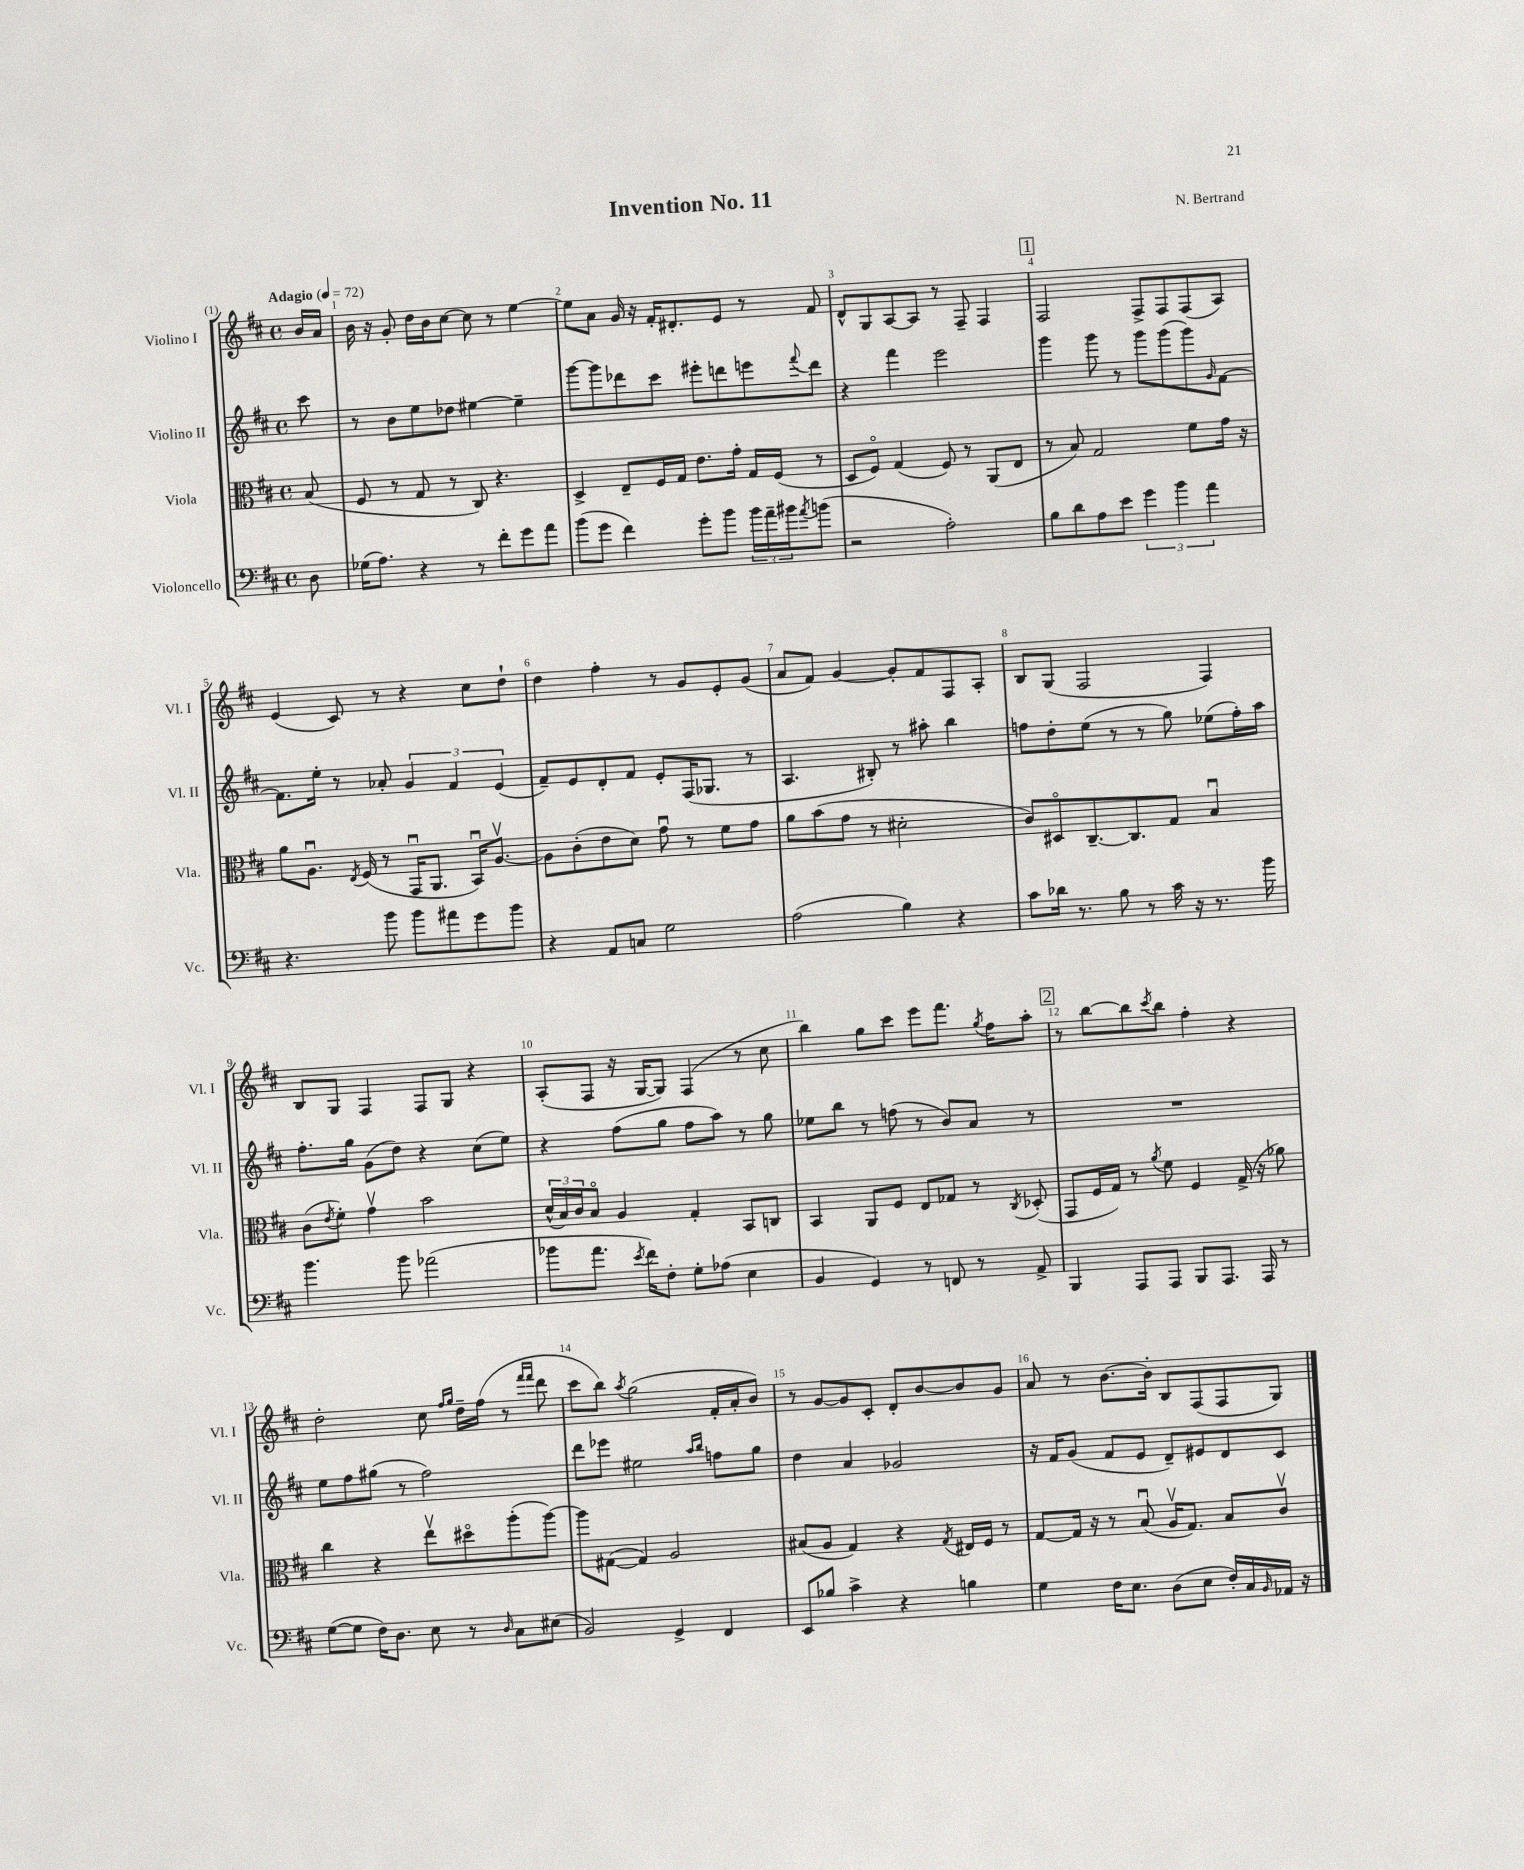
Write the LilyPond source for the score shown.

\header { title = "Invention No. 11" composer = "N. Bertrand" }
<<
\new StaffGroup <<
\new Staff = "s0" \with { instrumentName = "Violino I" shortInstrumentName = "Vl. I" } {
    \clef treble \key d \major \defaultTimeSignature \time 4/4 \partial 8 \tempo "Adagio" 4 = 72
    b'16 a'16 |
    b'16 r16 g'8-. d''16 b'16 cis''8~ cis''8 r8 e''4~ |
    e''8 a'8 g'16 r16 fis'16-. dis'8.-. e'8 r8 fis'8 |
    d'8-^ g8 a8~ a8 r8 fis8-- fis4 |
    \mark \markup { \box "1" } fis2 fis8-> fis8 fis8( a8) |
    e'4( cis'8) r8 r4 cis''8 d''8-! |
    d''4 fis''4-. r8 g'8 e'8-. g'8( |
    a'8 fis'8) g'4~ g'8-. fis'8 fis8 a8-. |
    b8 g8( fis2 fis4) |
    b8 g8 fis4 fis8 g8 r4 |
    a8-.( fis8 r16 g16~ g8) fis4( r8 cis''8 |
    b''4) g''8 cis'''8 e'''8 fis'''8. \acciaccatura { g''8 } fis''16 a''8-. |
    \mark \markup { \box "2" } r8 b''8~ b''8 \acciaccatura { cis'''8 } b''8 fis''4-. r4 |
    d''2-. cis''8 \grace { fis''16 g''16 } d''16-- fis''16( r8 \grace { fis'''16 fis'''16 } d'''8 |
    cis'''8 b''8) \acciaccatura { a''8 } g''2( fis'16-. a'16-. b'8) |
    r8 g'8~ g'8 cis'8-. d'8-. b'8~ b'8 g'8 |
    a'8 r8 b'8.~ b'16-. b8 fis8( fis8 g8) \bar "|." |
}
\new Staff = "s1" \with { instrumentName = "Violino II" shortInstrumentName = "Vl. II" } {
    \clef treble \key d \major \defaultTimeSignature \time 4/4 \partial 8
    cis'''8 |
    r8 b'8 e''8 des''8 eis''4~ eis''4-- |
    g'''8~ g'''8 des'''8 cis'''8 eis'''8-. d'''8 e'''8 \appoggiatura { fis'''8 } d'''8 |
    r4 fis'''4 e'''2 |
    \mark \markup { \box "1" } g'''4 g'''8 r8 g'''8 g'''8( g'''8) \grace { g'16 } fis'8~ |
    fis'8. e''16-. r8 aes'8-. \tuplet 3/2 { g'4 fis'4 e'4( } |
    fis'8--) e'8 d'8-. fis'8 e'8-. fis16( ges8. r8 |
    a4. bis8-.) r8 ais''8-. b''4 |
    f''8 d''8-. e''8( r8 r8 g''8) ees''8( f''16-.) a''16 |
    fis''8.-. g''16 g'8( d''8) r4 cis''8( e''8) |
    r4 fis''8( g''8 fis''8 a''8) r8 g''8 |
    ees''8 b''8 r8 f''8( r8 b'8) a'8 r8 |
    \mark \markup { \box "2" } R1 |
    e''8 fis''8 gis''8( r8 fis''2) |
    d'''8 ees'''8 eis''2 \grace { a''16 b''16 } f''8 g''8 |
    d''4 a'4 ges'2 |
    r16 fis'16 g'8( fis'8 e'8 d'8--) eis'8 d'8 cis'8 \bar "|." |
}
\new Staff = "s2" \with { instrumentName = "Viola" shortInstrumentName = "Vla." } {
    \clef alto \key d \major \defaultTimeSignature \time 4/4 \partial 8
    b8( |
    fis8 r8 g8 r8 cis8) r4. |
    d4-> e8-- fis16 g16 e'8. g'16-. g16 fis16( r8 |
    d8 fis8\flageolet) g4( fis8) r8 a,8( e8 |
    \mark \markup { \box "1" } r8 b8) g2 fis'8 g'16 r16 |
    a'8 a8.\downbow \acciaccatura { e8 } fis16( r8 g,16\downbow a,8. b,16\downbow) a8.~\upbow |
    a8 cis'8-.( e'8 d'8) g'8\downbow r8 fis'8 g'8 |
    a'8 b'8( g'8 r8 dis'2-. |
    cis'8) dis8\flageolet cis8.~-- cis8. g8 b4\downbow |
    cis'8( \acciaccatura { e'8 } fis'8-.) g'4\upbow b'2 |
    \tuplet 3/2 { d'16-^( b16) cis'16 } b8\flageolet a4 g4-. b,8 c8 |
    b,4 a,8 fis8 e8 ges8 r8 \acciaccatura { cis8 } des8-.( |
    \mark \markup { \box "2" } g,8 fis16 g16) r8 \acciaccatura { a'8 } fis'8 fis4 g16->( r16 aes'8) |
    cis''4 r4 e''8\upbow dis''8\flageolet a''8-.( a''8~) |
    a''8 gis8~( gis4) a2 |
    bis8( a8 g4) r4 \acciaccatura { g8 } eis16 fis16 r8 |
    g8~ g16 r16 r8 b8\downbow( a16\upbow g8.) b8 cis'8\upbow \bar "|." |
}
\new Staff = "s3" \with { instrumentName = "Violoncello" shortInstrumentName = "Vc." } {
    \clef bass \key d \major \defaultTimeSignature \time 4/4 \partial 8
    d8 |
    ges16( a8.) r4 r8 fis'8-. g'8 a'8 |
    b'8( g'8 fis'4) g'8-. b'8 \tuplet 3/2 { b'16 a'16-- bis'16 } \acciaccatura { a'8 } b'8( |
    r2 a2-.) |
    \mark \markup { \box "1" } b8 d'8 a8 e'8 \tuplet 3/2 { g'4 b'4 a'4 } |
    r4. b'8 b'8 ais'8 g'8 b'8 |
    r4 a,8 c8 g2 |
    a2( b4) r4 |
    cis'8 des'16 r8. b8 r8 cis'16 r16 r8. b'16 |
    b'4. b'8 aes'2( |
    bes'8 a'8. \acciaccatura { e'8 } fis'16) fis8-. g8-. aes8( e4 |
    b,4 g,4) r8 f,8 r8 a,8-> |
    \mark \markup { \box "2" } b,,4 a,,8 a,,8 b,,8 a,,8. a,,16 r8 |
    g8~( g8 fis16) d8. e8 r8 \grace { d16 } cis8 eis8( |
    b,2) g,4-> fis,4 |
    e,8 bes8 cis'4-> r4 b4 |
    g4 fis16 e8. d8( e8 fis16-.) cis16 \grace { b,16 } aes,16 r16 \bar "|." |
}
>>
>>
\layout { \context { \Score \override BarNumber.break-visibility = ##(#f #t #t) barNumberVisibility = #all-bar-numbers-visible } }
